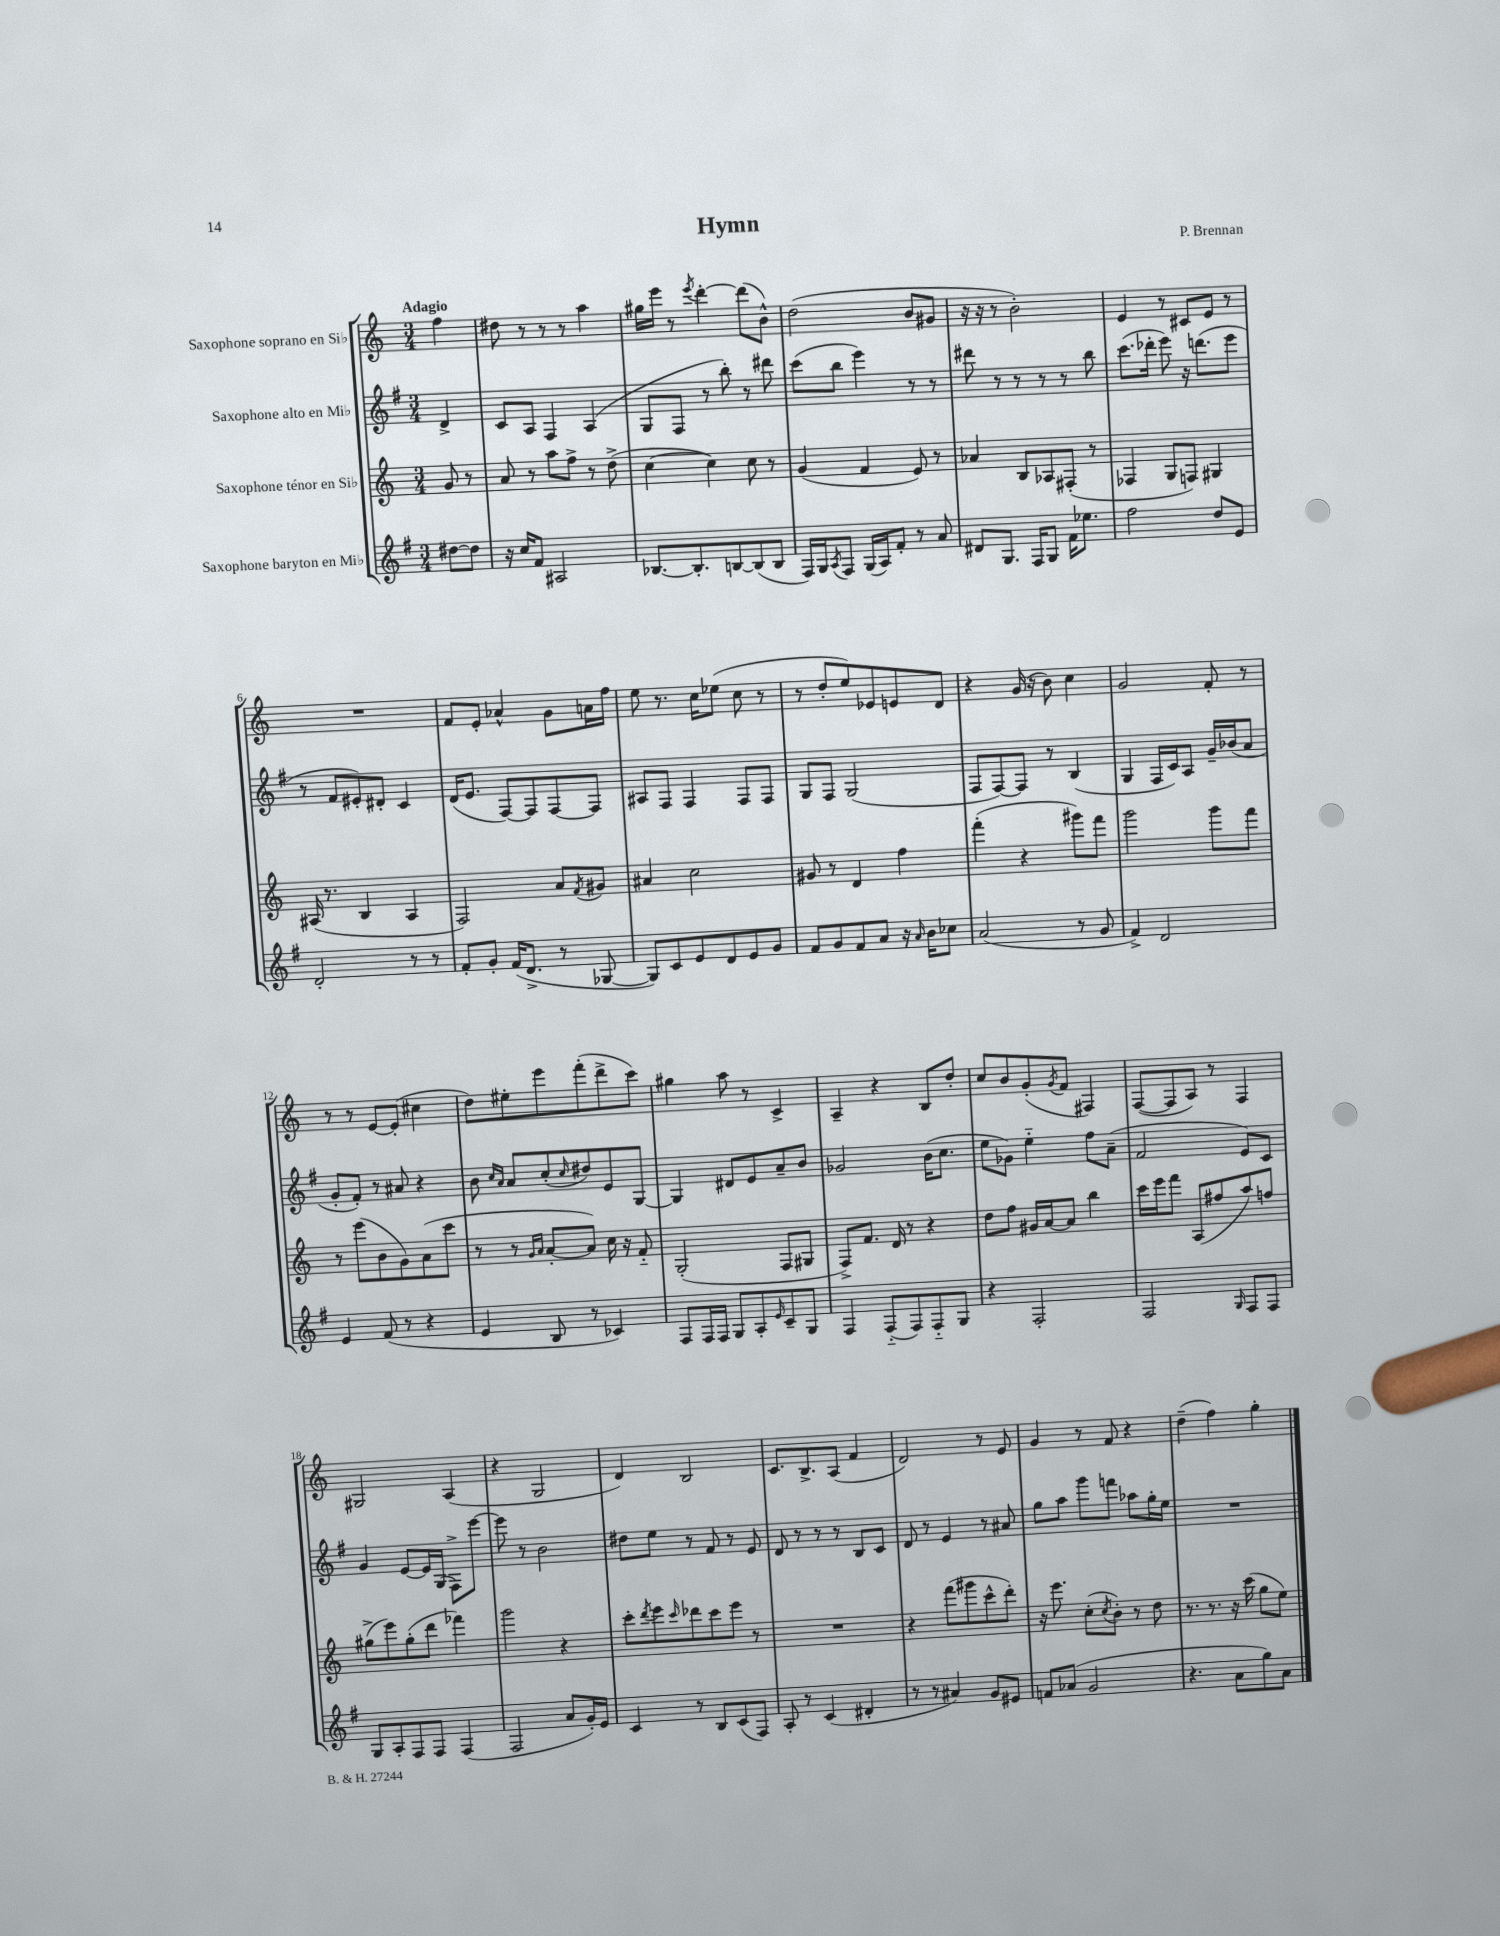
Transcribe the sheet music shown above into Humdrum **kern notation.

**kern	**kern	**kern	**kern
*staff4	*staff3	*staff2	*staff1
*clefG2	*clefG2	*clefG2	*clefG2
*k[f#]	*k[]	*k[f#]	*k[]
*M3/4	*M3/4	*M3/4	*M3/4
[8dd#	8g	4d^	4ff
8dd#]	8r	.	.
=	=	=	=
16r	8a	8c	8dd#
16cc	.	.	.
8f#	8r	8A	8r
2A#	8aa	4F#	8r
.	8ff^	.	8r
.	8r	(4A	4aa
.	(8dd^	.	.
=	=	=	=
[8.B-	[4cc	8G	16gg#
.	.	.	16eee
.	.	8F#	8r
8.B-']	.	.	.
.	.	.	8qeee
.	4cc])	8r	[4ddd'
[8B	.	8bb')	.
(8B]	8cc	8r	(8ddd]
8B	8r	8ddd#	8b^^)
=	=	=	=
16F#)	(4g	(8ccc	(2dd
16G	.	.	.
8qA	.	.	.
8F#	.	8bb	.
(16G	4f	4eee)	.
16A)	.	.	.
8f#'	.	.	.
8r	8e)	8r	8b
8a	8r	8r	8g#
=	=	=	=
8d#	4a-	8ddd#	16r
.	.	.	16r
8.G	.	8r	8r
.	8B	8r	2b')
16F#	.	.	.
8G	8A-	8r	.
16f#	(8F#'	8r	.
8.ee-	.	.	.
.	8r	8bb	.
=	=	=	=
2ff#	4F-	(8.ccc	4e
.	.	16ddd-'	.
.	8G	8eee)	8r
.	8F)	16r	8c#
.	.	(8.ddd	.
8dd	4G#	.	8e
8e	.	8eee	8r
=	=	=	=
2d'	(16A#	8r	2.r
.	8.r	.	.
.	.	8f#	.
.	4B	8e#')	.
.	.	8d#'	.
8r	4A#	4c	.
8r	.	.	.
=	=	=	=
8f#'	2F)	(16d	8f
.	.	8.e	.
8g'	.	.	8e'
(16f#	.	[8F#)	4a-^^
8.d^	.	.	.
.	.	8F#]	.
8r	8a	[8F#	8g
.	8qf	.	.
[8G-	8g#	8F#]	16a
.	.	.	16ff
=	=	=	=
8G-])	4a#	8A#	8ee
8c	.	8F#	8.r
8e	2cc	4F#	.
.	.	.	16cc
8d	.	.	(8ee-
8e	.	8F#	8cc
8g	.	8F#	8r
=	=	=	=
8f#	8g#	8G	8r
8g	8r	8F#	8dd'
8f#	4d	(2G	8ee)
8a	.	.	8e-
16r	4ff	.	8e
16qqa	.	.	.
16b	.	.	.
8cc-	.	.	8d
=	=	=	=
(2a	(4fff'	8F#	4r
.	.	[8F#)	.
.	4r	8F#]	(16g
.	.	.	16r
.	.	8r	8b)
8r	8ggg#)	(4B	4cc
8g	8fff	.	.
=	=	=	=
4f#^)	2ggg	4G	2g
2d	.	16F#	.
.	.	16c)	.
.	.	8A	.
.	8ggg	16g~	8f'
.	.	(16b-	.
.	8fff	8a	8r
=	=	=	=
4e	8r	8g'	8r
.	(8eee	8f#')	8r
(8f#	8b	8r	[8e
8r	8g)	8a#	(8e']
4r	(8a	4r	4cc#
.	8ccc	.	.
=	=	=	=
4e	8r	8b	8dd)
.	.	16qqcc	.
.	.	16qqa	.
.	8r	8a	8ee#'
.	16qqg	.	.
.	16qqa	.	.
8B	[8a'	(8cc'	8eee
.	.	16qqcc	.
8r	8a])	8dd#)	(8fff'
4c-)	16cc	8e	8ddd^
.	16r	.	.
.	8f'~	[8G	8ccc)
=	=	=	=
8F#	(2G'	4G]	4gg#
16F#	.	.	.
16F#	.	.	.
8G	.	8d#	8aa
8A'	.	8e	8r
16qqe	.	.	.
8c~	8F	8a~	4c^
8G	8G#	8b	.
=	=	=	=
4F#	8F^)	2g-	4A~
.	8.f	.	.
(8F#'~	.	.	4r
.	16d	.	.
8F#)	8r	.	.
8F#'~	4r	(16b	8B
.	.	8.cc	.
8G	.	.	8dd'
=	=	=	=
4r	8dd	8ee	8cc
.	8ff	8g-)	8b
2F#'	16g#	4ee'~	(8g'
.	[16a	.	.
.	.	.	8qg
.	8a]	.	8f
.	4bb	8ff#	4F#)
.	.	(8a~	.
=	=	=	=
2F#	16ccc	2f#	([8F
.	16eee	.	.
.	8fff	.	8F]
.	(8A	.	8A)
.	8ff#	.	8r
16qqG	.	.	.
8F#	8aa)	8e)	4F
8F#	8ff	8c	.
=	=	=	=
8G	(8gg#^	4g	2G#
8A'	8eee)	.	.
8F#	(8gg#'	[8e	.
8F#	8ddd	16e]	.
.	.	(16G	.
(4F#	4fff-)	8F#^)	(4A
.	.	[8eee	.
=	=	=	=
2F#	2ggg	8eee]	4r
.	.	8r	.
.	.	2b	2G
8a	4r	.	.
16g')	.	.	.
16e	.	.	.
=	=	=	=
4c	8ccc'	8dd#	4d)
.	8qddd	.	.
.	8eee	8ee	.
.	16qqccc	.	.
8r	8ddd-	8r	2B
8B	8ccc	8f#	.
(8c	8eee	8r	.
8F#)	8r	8e	.
=	=	=	=
8A'	2.r	8d	8.c
8r	.	8r	.
.	.	.	8.B^
(4c	.	8r	.
.	.	8r	(8A
4d#'	.	8B	4f
.	.	8c	.
=	=	=	=
8r	4r	8d	2d)
8r	.	8r	.
4a#)	(8fff	4e	.
.	8ggg#	.	.
8g	8ccc^^	8r	8r
8e#	8ddd')	8a#	8e
=	=	=	=
8f	16r	8gg	4g
.	8.eee	.	.
(8a-	.	8aa	.
2g	(8cc'	8ggg	8r
.	8qcc	.	.
.	8b')	8fff	8f
.	8r	8aa-	4r
.	8dd	16gg'	.
.	.	16ee	.
=	=	=	=
4.r	8.r	2.r	(4dd~
.	8.r	.	.
.	.	.	4ff)
8a	16r	.	.
.	(16ccc	.	.
8gg)	8gg	.	4gg'
8a	8ee)	.	.
==	==	==	==
*-	*-	*-	*-
